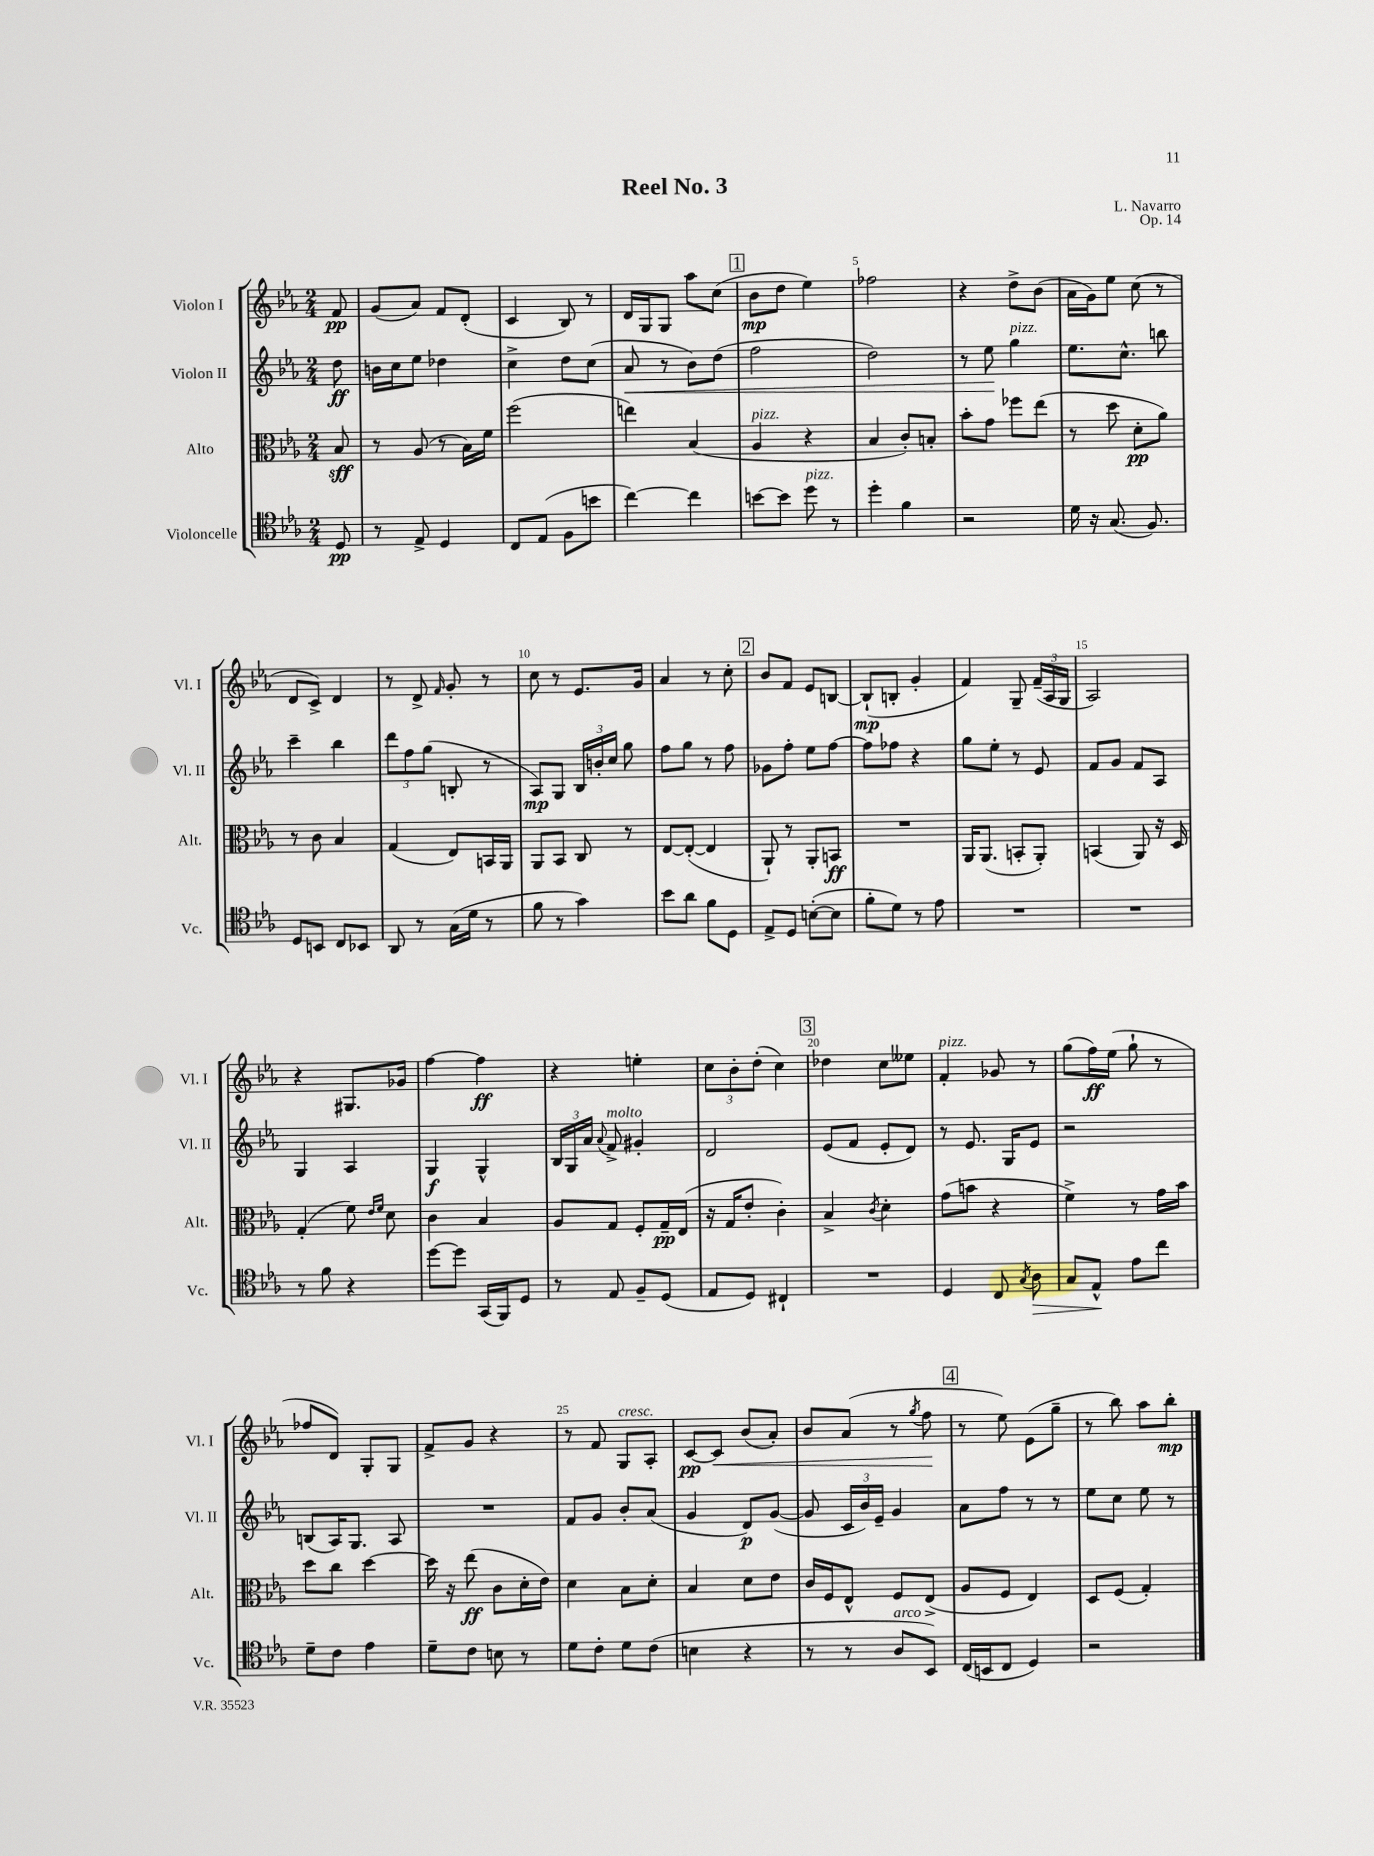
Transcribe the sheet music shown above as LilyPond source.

\header { title = "Reel No. 3" composer = "L. Navarro" opus = "Op. 14" }
<<
\new StaffGroup <<
\new Staff = "s0" \with { instrumentName = "Violon I" shortInstrumentName = "Vl. I" } {
    \clef treble \key ees \major \numericTimeSignature \time 2/4 \partial 8
    \autoBeamOff f'8\pp |
    g'8[( aes'8]) f'8[ d'8]-.( |
    c'4 bes8) r8 |
    d'16[ g16 g8] aes''8[ c''8]( |
    \mark \markup { \box "1" } bes'8[\mp d''8] ees''4) |
    fes''2 |
    r4 d''8[-> bes'8]( |
    aes'16[ g'16) ees''8] c''8( r8 |
    d'8[ c'8]->) d'4 |
    r8 d'8-> \grace { f'16 } g'8-. r8 |
    c''8 r8 ees'8.[ g'16] |
    aes'4 r8 c''8-. |
    \mark \markup { \box "2" } bes'8[ f'8] ees'8[ b8]~ |
    b8[-!\mp( b8]-. g'4-. |
    f'4) g8-- \tuplet 3/2 { f'16[--( aes16 g16] } |
    aes2) |
    r4 gis8.[ ges'16] |
    f''4~ f''4\ff |
    r4 e''4-. |
    \tuplet 3/2 { c''8[ bes'8-. d''8]-.( } c''4) |
    \mark \markup { \box "3" } des''4 c''8[ eeses''8] |
    f'4-.^\markup { \italic "pizz." } ges'8 r8 |
    g''8[( f''16\ff) ees''16]( g''8-! r8 |
    fes''8[ d'8]) g8[-. g8] |
    f'8[-> g'8] r4 |
    r8 f'8 g8[^\markup { \italic "cresc." } aes8]-. |
    c'8[~\pp c'8]\< bes'8[( aes'8]-.) |
    bes'8[ aes'8]( r8 \acciaccatura { g''8 } f''8\! |
    \mark \markup { \box "4" } r8 ees''8) ees'8[( g''8]-- |
    r8 bes''8) aes''8[ bes''8]-.\mp \bar "|." |
}
\new Staff = "s1" \with { instrumentName = "Violon II" shortInstrumentName = "Vl. II" } {
    \clef treble \key ees \major \numericTimeSignature \time 2/4 \partial 8
    \autoBeamOff d''8\ff |
    b'16[ c''16 ees''8] des''4 |
    c''4-> d''8[ c''8]( |
    aes'8\< r8 bes'8[) d''8]( |
    \mark \markup { \box "1" } f''2 |
    d''2) |
    r8 ees''8\! g''4^\markup { \italic "pizz." } |
    ees''8.[ c''8.]-^ b''8 |
    c'''4-- bes''4 |
    \tuplet 3/2 { d'''8[ f''8 g''8]( } b8-. r8 |
    aes8[\mp) g8] \tuplet 3/2 { bes16[ b'16-. c''16] } g''8 |
    f''8[ g''8] r8 f''8 |
    \mark \markup { \box "2" } ges'8[ f''8]-. ees''8[ f''8]~ |
    f''8[ fes''8] r4 |
    g''8[ ees''8]-. r8 ees'8 |
    f'8[ g'8] f'8[ aes8] |
    g4 aes4 |
    g4\f g4-^ |
    \tuplet 3/2 { bes16[ g16 aes'16] } \appoggiatura { aes'8 } f'8->^\markup { \italic "molto" } gis'4-. |
    d'2 |
    \mark \markup { \box "3" } ees'8[( f'8] ees'8[-. d'8]) |
    r8 ees'8. g16[ ees'8] |
    r2 |
    b8[( aes16) g8.] aes8 |
    R2 |
    f'8[ g'8] bes'8[-. aes'8]( |
    g'4 d'8[\p) g'8]~( |
    g'8 \tuplet 3/2 { c'16[ bes'16) ees'16]-- } g'4 |
    \mark \markup { \box "4" } aes'8[ f''8] r8 r8 |
    ees''8[ c''8] ees''8 r8 \bar "|." |
}
\new Staff = "s2" \with { instrumentName = "Alto" shortInstrumentName = "Alt." } {
    \clef alto \key ees \major \numericTimeSignature \time 2/4 \partial 8
    \autoBeamOff bes8\sff |
    r8 aes8( r8 bes16[) f'16] |
    f''2( |
    e''4) bes4( |
    \mark \markup { \box "1" } aes4^\markup { \italic "pizz." } r4 |
    bes4 c'8[-.) b8]-. |
    bes'8[-. g'8] fes''8[ ees''8]( |
    r8 d''8 d'8[-.\pp aes'8]) |
    r8 c'8 bes4 |
    g4( ees8[) b,16 aes,16] |
    aes,8[ bes,8] c8 r8 |
    ees8[~ ees8]~-.( ees4 |
    \mark \markup { \box "2" } aes,8-!) r8 aes,8[-. b,8]\ff |
    R2 |
    aes,16[ aes,8.]( b,8[-. aes,8]-.) |
    b,4( aes,8) r16 d16 |
    g4-.( f'8) \grace { ees'16[ f'16] } d'8 |
    c'4 bes4 |
    aes8[ g8] f8[-. g16--\pp ees16]( |
    r16 g16[ ees'8]-. c'4-.) |
    \mark \markup { \box "3" } bes4-> \acciaccatura { c'8 } d'4-. |
    g'8[( b'8] r4 |
    f'4->) r8 g'16[ bes'16] |
    d''8[ c''8] d''4~ |
    d''16 r16 ees''8\ff( c'8[ d'16-. ees'16]) |
    d'4 bes8[ d'8]-. |
    bes4 d'8[ ees'8] |
    c'16[ f16 ees8]-^ f8[ ees8]->( |
    \mark \markup { \box "4" } aes8[ f8] ees4) |
    d8[ f8]( g4-.) \bar "|." |
}
\new Staff = "s3" \with { instrumentName = "Violoncelle" shortInstrumentName = "Vc." } {
    \clef tenor \key ees \major \numericTimeSignature \time 2/4 \partial 8
    \autoBeamOff d8\pp |
    r8 ees8-> d4 |
    c8[ ees8]( f8[ b'8] |
    c''4~) c''4 |
    \mark \markup { \box "1" } b'8[~ b'8] d''8^\markup { \italic "pizz." } r8 |
    d''4-. f'4 |
    r2 |
    d'16 r16 g8.( f8.) |
    d8[ b,8] c8[ bes,8] |
    aes,8 r8 g16[( d'16] r8 |
    f'8 r8 g'4) |
    bes'8[ aes'8] f'8[ d8] |
    \mark \markup { \box "2" } ees8[-> d8] b8[~-.( b8] |
    f'8[-. d'8]) r8 ees'8 |
    R2 |
    R2 |
    r8 f'8 r4 |
    d''8[~ d''8] g,16[( f,16) d8] |
    r8 ees8 f8[-- d8]( |
    ees8[ d8]) cis4-! |
    \mark \markup { \box "3" } R2 |
    d4 c8 \acciaccatura { g8 } aes8\> |
    g8[ ees8]-^\! ees'8[ c''8] |
    d'8[-- c'8] ees'4 |
    d'8[-- c'8] b8 r8 |
    d'8[ c'8]-. d'8[ c'8]( |
    b4 r4 |
    r8 r8 aes8[^\markup { \italic "arco" } bes,8]) |
    \mark \markup { \box "4" } c16[( b,16 c8] d4) |
    r2 \bar "|." |
}
>>
>>
\layout { \context { \Score \override BarNumber.break-visibility = ##(#f #t #t) barNumberVisibility = #(every-nth-bar-number-visible 5) } }
